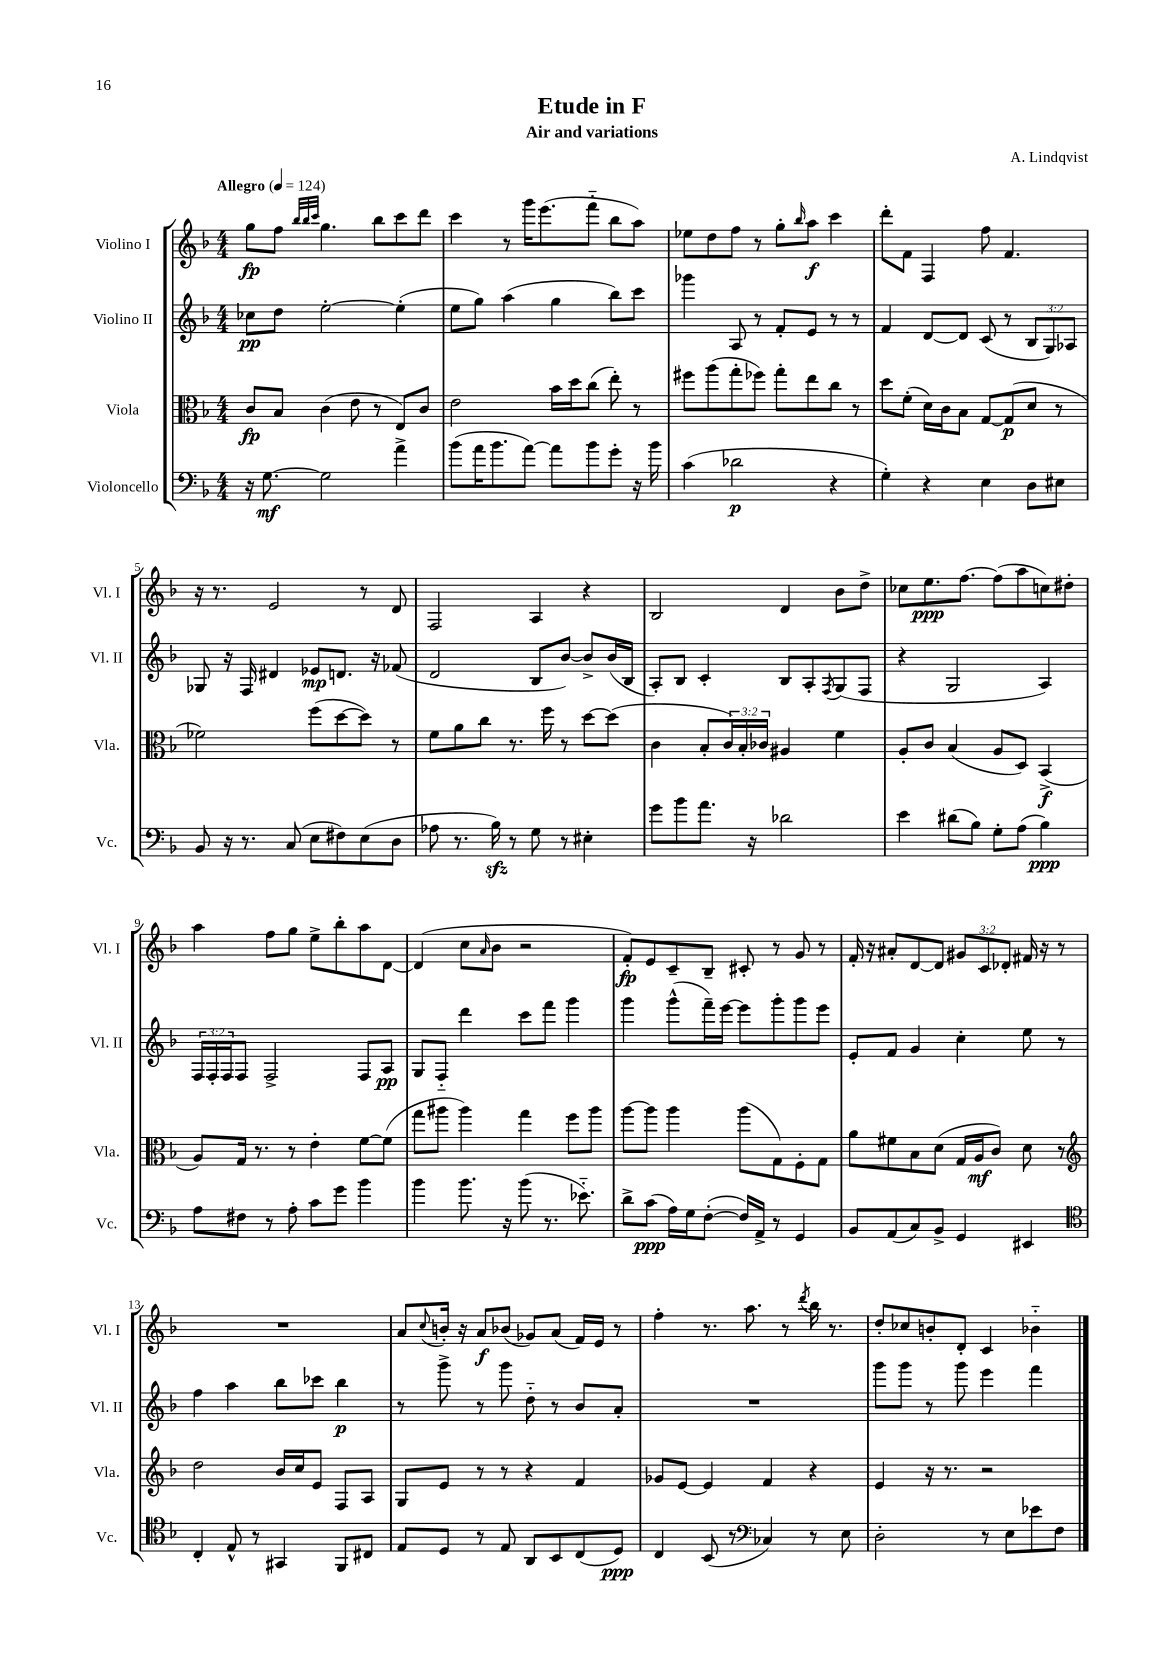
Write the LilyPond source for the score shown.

\header { title = "Etude in F" composer = "A. Lindqvist" subtitle = "Air and variations" }
<<
\new StaffGroup <<
\new Staff = "s0" \with { instrumentName = "Violino I" shortInstrumentName = "Vl. I" } {
    \clef treble \key f \major \numericTimeSignature \time 4/4 \override Staff.TupletNumber.text = #tuplet-number::calc-fraction-text \tempo "Allegro" 4 = 124
    g''8\fp f''8 \grace { bes''32 bes''32 c'''32 } g''4. bes''8 c'''8 d'''8 |
    c'''4 r8 g'''16 e'''8.( f'''8-_ bes''8 a''8) |
    ees''8 d''8 f''8 r8 g''8-. \grace { bes''16 } a''8\f c'''4 |
    d'''8-. f'8 f4 f''8 f'4. |
    r16 r8. e'2 r8 d'8 |
    f2 a4 r4 |
    bes2 d'4 bes'8 d''8-> |
    ces''8 e''8.\ppp f''8.~ f''8( a''8 c''8) dis''8-. |
    a''4 f''8 g''8 e''8-> bes''8-. a''8 d'8~ |
    d'4( c''8 \grace { a'16 } bes'8 r2 |
    f'8-.\fp) e'8 c'8-- bes8-- cis'8-. r8 g'8 r8 |
    f'16-. r16 ais'8-. d'8~ d'8 \tuplet 3/2 { gis'8 c'8 des'8-. } fis'16 r16 r8 |
    R1 |
    a'8 \appoggiatura { c''8 } b'16-. r16 a'8\f bes'8( ges'8) a'8( f'16) e'16 r8 |
    f''4-. r8. a''8. r8 \acciaccatura { d'''8 } bes''16 r8. |
    d''8-. ces''8 b'8-. d'8-. c'4 bes'4-_ \bar "|." |
}
\new Staff = "s1" \with { instrumentName = "Violino II" shortInstrumentName = "Vl. II" } {
    \clef treble \key f \major \numericTimeSignature \time 4/4 \override Staff.TupletNumber.text = #tuplet-number::calc-fraction-text
    ces''8\pp d''8 e''2~-. e''4-.( |
    e''8 g''8) a''4( g''4 bes''8) c'''8 |
    ges'''4 a8 r8 f'8-. e'8 r8 r8 |
    f'4 d'8~ d'8 c'8( r8 \tuplet 3/2 { bes8 g8) aes8 } |
    ges8 r16 f16 dis'4 ees'8\mp d'8. r16 fes'8( |
    d'2 bes8 bes'8~) bes'8-> bes'16( bes16 |
    a8-.) bes8 c'4-. bes8 a8-. \acciaccatura { f8 } g8( f8 |
    r4 g2 a4) |
    \tuplet 3/2 { f16 f16-. f16 } f8 f2-> f8 a8\pp |
    g8 f8-_ d'''4 c'''8 f'''8 g'''4 |
    g'''4 g'''8-^( f'''16--) e'''16~ e'''8 g'''8-. g'''8 e'''8 |
    e'8-. f'8 g'4 c''4-. e''8 r8 |
    f''4 a''4 bes''8 ces'''8 bes''4\p |
    r8 g'''8-> r8 g'''8 d''8-_ r8 bes'8 a'8-. |
    R1 |
    g'''8 g'''8 r8 g'''8 e'''4 f'''4 \bar "|." |
}
\new Staff = "s2" \with { instrumentName = "Viola" shortInstrumentName = "Vla." } {
    \clef alto \key f \major \numericTimeSignature \time 4/4 \override Staff.TupletNumber.text = #tuplet-number::calc-fraction-text
    c'8\fp bes8 c'4( e'8 r8 e8) c'8 |
    e'2 bes'16 d''16 c''8( e''8-.) r8 |
    fis''8 a''8( g''8-. fes''8) g''8-. e''8 c''8 r8 |
    d''8 f'8-.( d'16) c'16 bes8 g8~ g8\p( d'8 r8 |
    fes'2) f''8( d''8~ d''8) r8 |
    f'8 a'8 c''8 r8. f''16 r8 d''8~ d''8( |
    c'4 bes8-. \tuplet 3/2 { c'16) bes16-. ces'16 } ais4 f'4 |
    a8-. c'8 bes4( a8 d8) bes,4->\f( |
    a8) g16 r8. r8 e'4-. f'8~ f'8( |
    g''8 ais''8 ais''4) g''4 f''8 ais''8 |
    a''8~ a''8 a''4 a''8( g8) f8-. g8 |
    a'8 fis'8 bes8 d'8( g16 a16\mf c'8) d'8 r8 |
    \clef treble d''2 bes'16 c''16 e'8 f8 a8 |
    g8 e'8 r8 r8 r4 f'4 |
    ges'8 e'8~ e'4 f'4 r4 |
    e'4 r16 r8. r2 \bar "|." |
}
\new Staff = "s3" \with { instrumentName = "Violoncello" shortInstrumentName = "Vc." } {
    \clef bass \key f \major \numericTimeSignature \time 4/4
    r16 g8.~\mf g2 a'4-> |
    bes'8( a'16 bes'8. a'8~) a'8 bes'8 g'8-. r16 bes'16 |
    c'4( des'2\p r4 |
    g4-.) r4 e4 d8 eis8 |
    bes,8 r16 r8. c8( e8 fis8) e8( d8 |
    aes8 r8. bes16\sfz) r8 g8 r8 eis4-. |
    g'8 bes'8 a'8. r16 des'2 |
    e'4 dis'8( bes8) g8-. a8( bes4\ppp) |
    a8 fis8 r8 a8-. c'8 g'8 bes'4 |
    bes'4 bes'8. r16 bes'8( r8. ees'8.-_) |
    d'8-> c'8\ppp( a16) g16 f8~-.( f16) a,16-> r8 g,4 |
    bes,8 a,8( c8) bes,8-> g,4 eis,4 |
    \clef tenor c4-. e8-^ r8 gis,4 f,8 cis8 |
    e8 d8 r8 e8 a,8 bes,8 c8( d8\ppp) |
    c4 bes,8( r8 \clef bass ces4) r8 e8 |
    d2-. r8 e8 ees'8 f8 \bar "|." |
}
>>
>>
